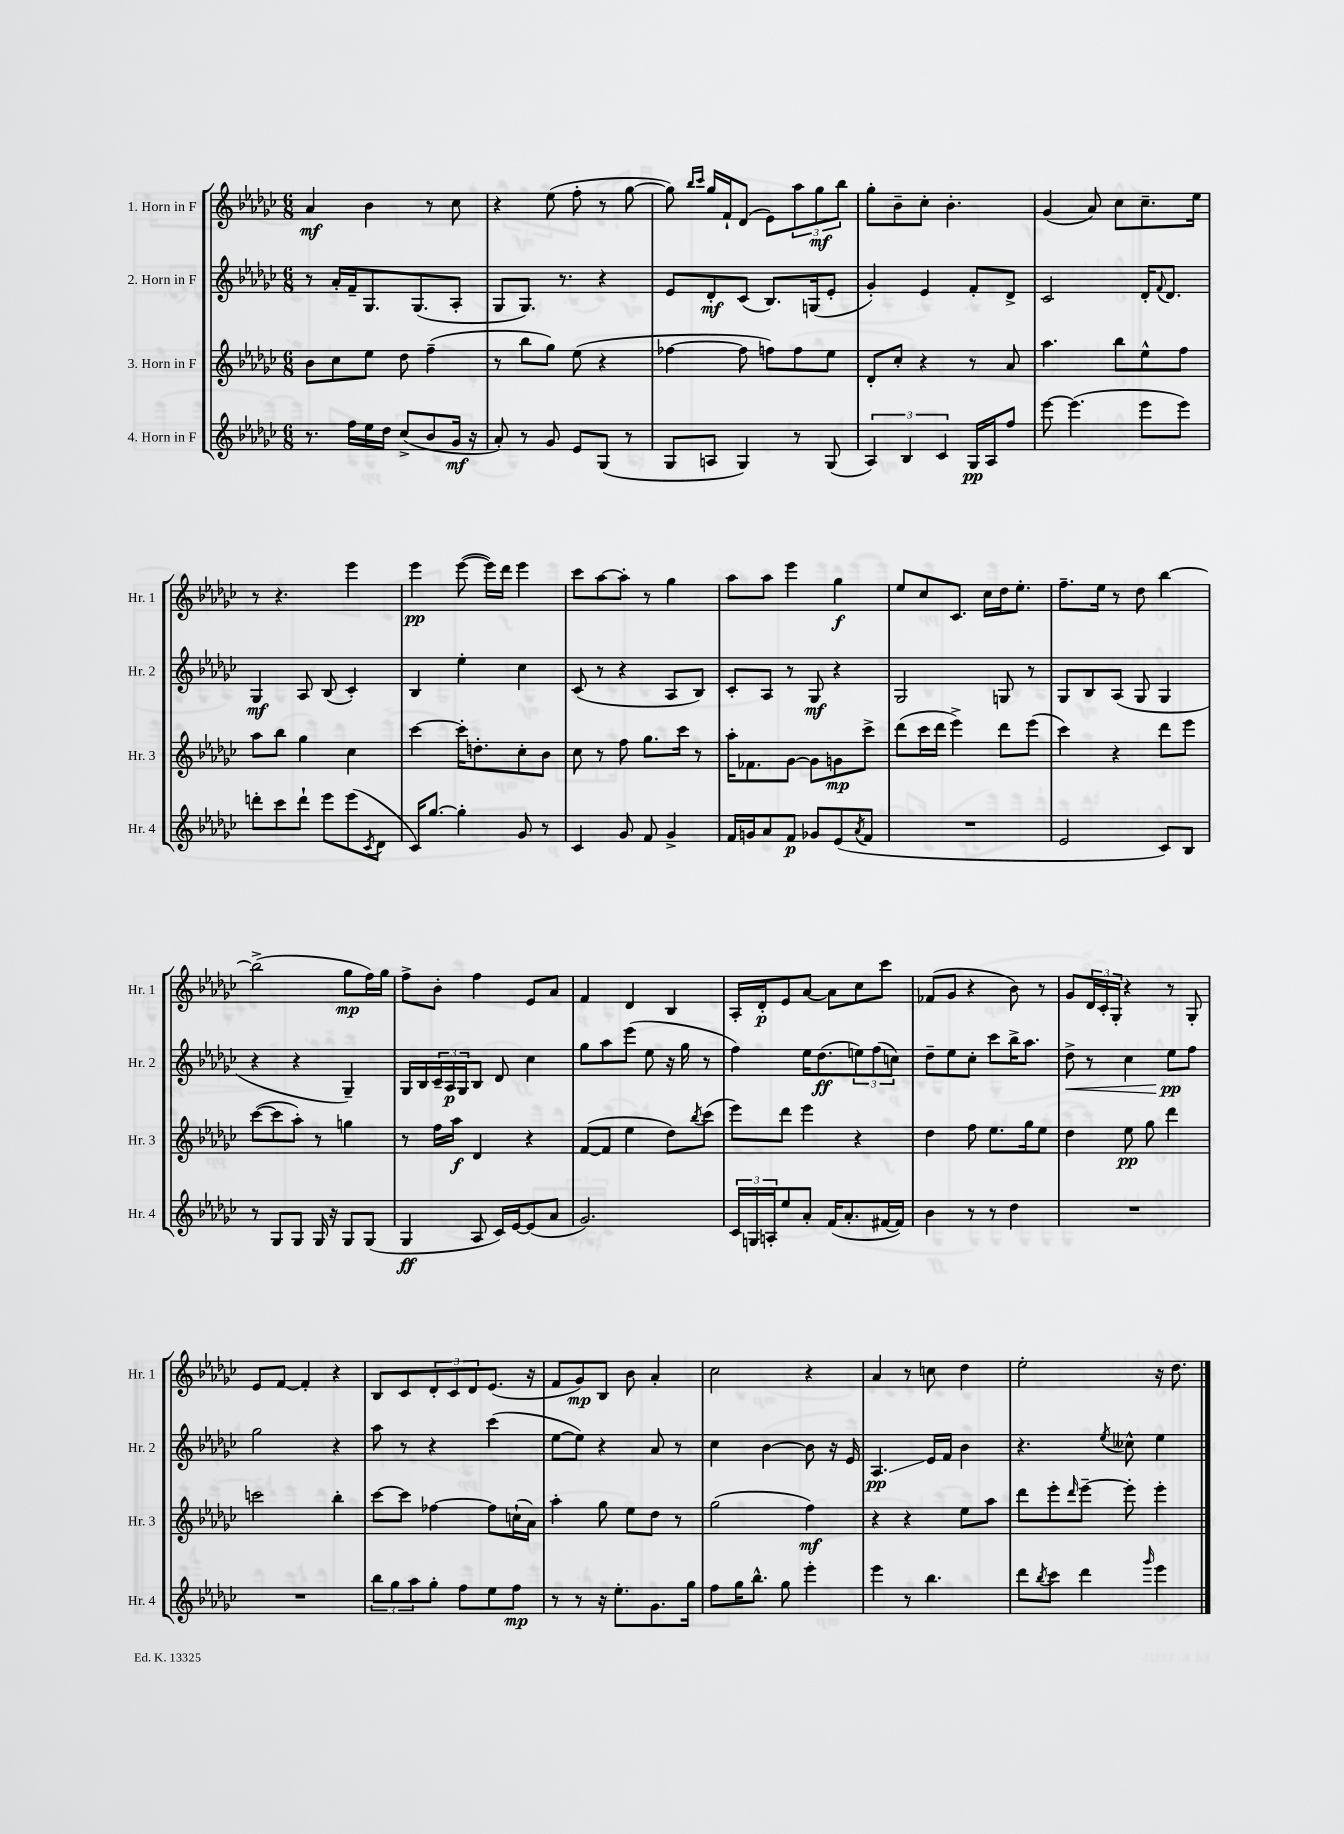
<<
\new StaffGroup <<
\new Staff = "s0" \with { instrumentName = "1. Horn in F" shortInstrumentName = "Hr. 1" } {
    \clef treble \key ges \major \numericTimeSignature \time 6/8
    aes'4\mf bes'4 r8 ces''8 |
    r4 ees''8( f''8-. r8 ges''8~ |
    ges''8) \grace { bes''16 ces'''16 } ges''16 f'16-! des'8( ees'8) \tuplet 3/2 { aes''8 ges''8\mf bes''8 } |
    ges''8-. bes'8-- ces''8-. bes'4.-. |
    ges'4( aes'8) ces''8 ces''8.-- ees''16 |
    r8 r4. ees'''4 |
    ees'''4\pp ees'''8~( ees'''16) des'''16 ees'''4 |
    ces'''8 aes''8~ aes''8-. r8 ges''4 |
    aes''8 aes''8 ees'''4 ges''4\f |
    ees''8 ces''8 ces'8. ces''16 des''16 ees''8.-. |
    f''8.-- ees''16 r8 des''8 bes''4~ |
    bes''2->( ges''8\mp f''16) ges''16 |
    f''8-> bes'8-. f''4 ees'8 aes'8 |
    f'4 des'4 bes4 |
    aes16-. des'16-.\p ees'8 aes'8~ aes'8 ces''8 ces'''8 |
    fes'8( ges'8 r4 bes'8) r8 |
    ges'8 \tuplet 3/2 { des'16 ces'16-. ges16-. } r4 r8 ges8-. |
    ees'8 f'8~ f'4-. r4 |
    bes8 ces'8 \tuplet 3/2 { des'8-. ces'8 des'8 } ees'8.( r16 |
    f'8 ges'8\mp) bes8 bes'8 aes'4-. |
    ces''2 r4 |
    aes'4 r8 c''8 des''4 |
    ees''2-. r16 des''8. \bar "|." |
}
\new Staff = "s1" \with { instrumentName = "2. Horn in F" shortInstrumentName = "Hr. 2" } {
    \clef treble \key ges \major \numericTimeSignature \time 6/8
    r8 aes'16-. f'16-- ges8. ges8.( aes8-. |
    ges8 ges8.) r8. r4 |
    ees'8 des'8-.\mf ces'8( bes8.) g16( ees'8-. |
    ges'4-.) ees'4 f'8-. des'8-> |
    ces'2 des'16-. \appoggiatura { f'8 } des'8. |
    ges4\mf aes8 bes8( ces'4-.) |
    bes4 ees''4-. ces''4 |
    ces'8( r8 r4 aes8 bes8) |
    ces'8-. aes8 r8 ges8\mf r4 |
    ges2 g8 r8 |
    ges8 bes8 aes8( ges8 ges4 |
    r4 r4 ges4--) |
    ges16 bes16 \tuplet 3/2 { ces'16-- aes16\p ges16 } bes8 des'8 ces''4 |
    ges''8 aes''8 ees'''8( ees''8 r16 ges''16 r8 |
    f''4) ees''16 des''8.\ff( \tuplet 3/2 { e''8) f''8( c''8) } |
    des''8-- ees''8 ces''8-. ces'''8 bes''16-> aes''8. |
    des''8->\< r8 ces''4 ees''8\pp\! f''8 |
    ges''2 r4 |
    aes''8 r8 r4 ces'''4( |
    ees''8~ ees''8) r4 aes'8 r8 |
    ces''4 bes'4~ bes'8 r16 ees'16 |
    aes4.\glissando\pp ees'16 f'16 bes'4 |
    r4. \acciaccatura { ees''8 } ceses''8-^ ees''4 \bar "|." |
}
\new Staff = "s2" \with { instrumentName = "3. Horn in F" shortInstrumentName = "Hr. 3" } {
    \clef treble \key ges \major \numericTimeSignature \time 6/8
    bes'8 ces''8 ees''8 des''8 f''4--( |
    r8 bes''8 ges''8) ees''8( r4 |
    fes''4~ fes''8 f''8) f''8 ees''8 |
    des'8-. ces''8-. r4 r8 aes'8 |
    aes''4. bes''8 ees''8-^ f''8 |
    aes''8 bes''8 ges''4 ces''4 |
    ces'''4~ ces'''16-. d''8.-. ces''8-. bes'8 |
    ces''8 r8 f''8 ges''8. ces'''16 r8 |
    aes''16-. fes'8. ges'8~ ges'8 g'8\mp ces'''8-> |
    des'''8( ces'''16 des'''16 ees'''4->) des'''8 ees'''8( |
    ces'''4) r4 des'''8 ees'''8 |
    ces'''8~( ces'''8 aes''8-.) r8 g''4 |
    r8 f''16 aes''16\f des'4 r4 |
    f'8~( f'8 ees''4 des''8) \acciaccatura { bes''8 } ces'''8( |
    ees'''8) des'''8 ees'''4 r4 |
    des''4 f''8 ees''8. ges''16 ees''8 |
    des''4 ees''8\pp ges''8 des'''4 |
    c'''2 bes''4-. |
    ces'''8~ ces'''8 fes''4~ fes''8 c''16-!( aes'16) |
    aes''4-. ges''8 ees''8 des''8 r8 |
    ges''2( f''4\mf) |
    r4 r4 ees''8 aes''8 |
    des'''8 ees'''8-. \grace { des'''16 } ees'''8~-- ees'''8-. ees'''4-. \bar "|." |
}
\new Staff = "s3" \with { instrumentName = "4. Horn in F" shortInstrumentName = "Hr. 4" } {
    \clef treble \key ges \major \numericTimeSignature \time 6/8
    r8. f''16 ees''16 des''16 ces''8->( bes'8 ges'16\mf r16 |
    aes'8-.) r8 ges'8 ees'8 ges8( r8 |
    ges8 a8 ges4) r8 ges8( |
    \tuplet 3/2 { aes4) bes4 ces'4 } ges16\pp aes16 f''8 |
    ees'''8~ ees'''4.( ees'''8 ees'''8) |
    d'''8-. ces'''8 d'''8-! ees'''8 ees'''8( \acciaccatura { ces'8 } des'8 |
    ces'16) ges''8.~ ges''4-. ges'8 r8 |
    ces'4 ges'8 f'8 ges'4-> |
    f'16 g'16 aes'8 f'8\p ges'8 ees'8( \acciaccatura { aes'8 } f'8 |
    R2. |
    ees'2 ces'8) bes8 |
    r8 ges8 ges8 ges16 r16 ges8 ges8( |
    ges4\ff aes8 ces'16) ees'16~ ees'8( aes'8 |
    ges'2.) |
    \tuplet 3/2 { ces'16 g16 a16-. } ees''8 aes'8-. f'16( aes'8.-. fis'16~ fis'16) |
    bes'4 r8 r8 des''4 |
    R2. |
    R2. |
    \tuplet 3/2 { bes''8 ges''8 aes''8 } ges''8-. f''8 ees''8 f''8\mp |
    r8 r8 r16 ees''8.-. ges'8. ges''16 |
    f''8 ges''16 bes''8.-^ ges''8 ees'''4-. |
    ees'''4 r8 bes''4. |
    des'''8 \acciaccatura { bes''8 } ces'''8 des'''4 \grace { ges'''16 } ees'''4 \bar "|." |
}
>>
>>
\layout { \context { \Score \remove "Bar_number_engraver" } }
